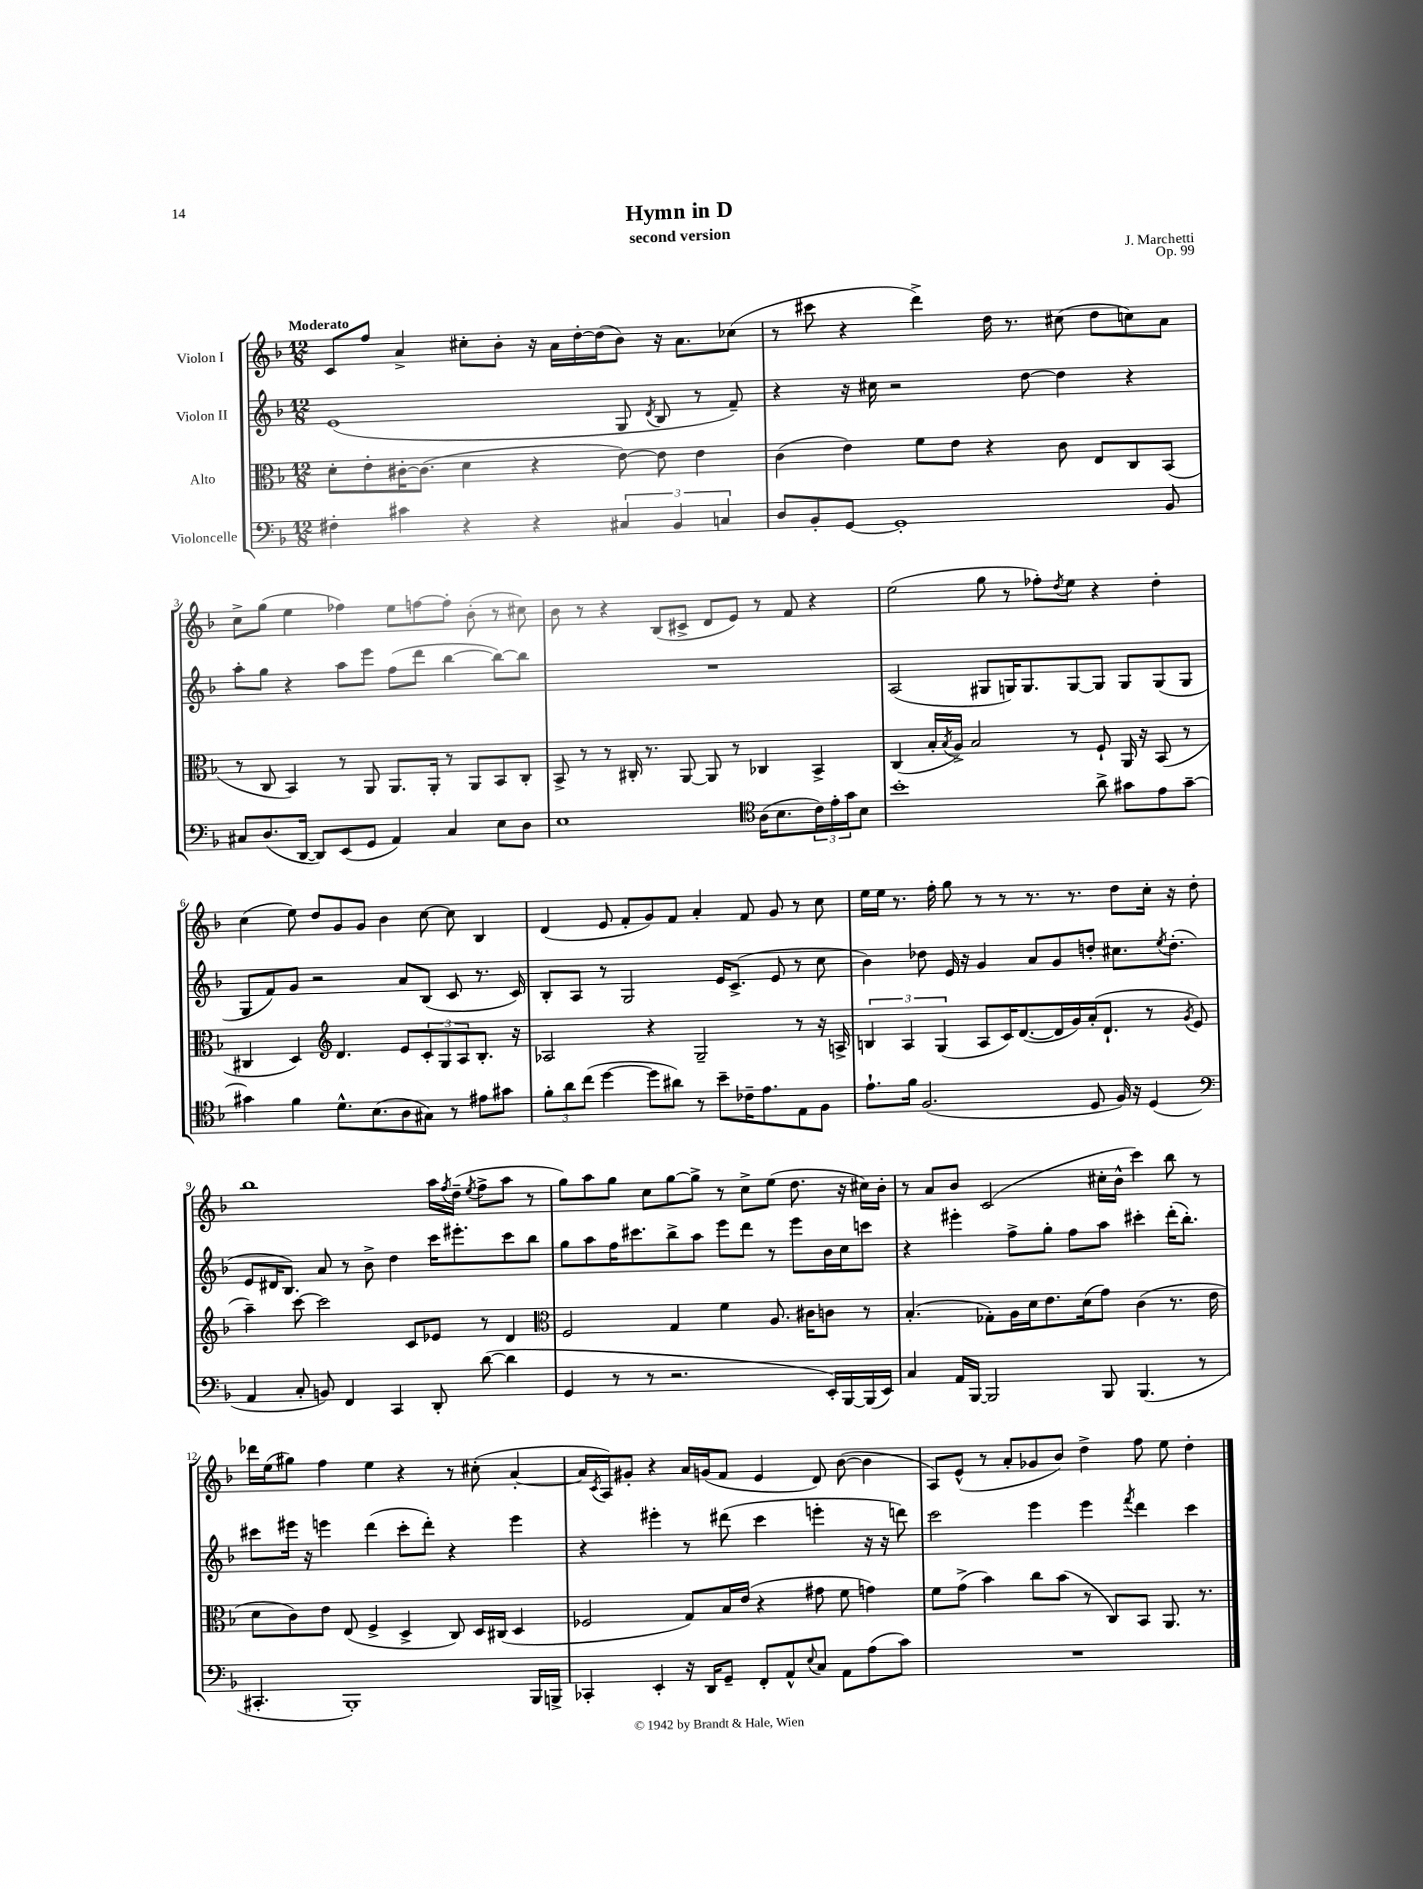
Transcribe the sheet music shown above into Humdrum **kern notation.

**kern	**kern	**kern	**kern
*staff4	*staff3	*staff2	*staff1
*clefF4	*clefC3	*clefG2	*clefG2
*k[b-]	*k[b-]	*k[b-]	*k[b-]
*M12/8	*M12/8	*M12/8	*M12/8
4F#'	8d'	(1e	8c
.	8e'	.	8ff
4c#	[16c#'	.	4a^
.	(8.c#]	.	.
4r	4d	.	8cc#'
.	.	.	8b-'
4r	4r	.	16r
.	.	.	16a
.	.	.	[16dd'
.	.	.	(16dd]
6C#	[8e)	8G	8b-)
.	.	8qd	.
.	8e]	8B-	16r
6BB-	.	.	.
.	.	.	8.a
.	4e	8r	.
6C	.	.	.
.	.	8f~)	(8cc-
=	=	=	=
8D	(4c	4r	8r
8BB-'	.	.	8ccc#
[8GG	4e)	16r	4r
.	.	16cc#	.
1GG']	.	2r	.
.	8f	.	4ddd^)
.	8e	.	.
.	4r	.	16dd
.	.	.	8.r
.	.	[8dd	.
.	8c	4dd]	(8cc#
.	8E	.	8dd
.	8C	4r	8cc)
8BB-	(8BB-	.	8a
=	=	=	=
8C#	8r	8aa'	8cc^
(8.D	8C	8gg	(8gg
.	4BB-)	4r	4ee
[16DD	.	.	.
8DD])	.	.	.
(8EE	8r	8aa	4ff-)
8GG	8AA	8eee	.
4AA)	8.AA	(8ff	8ee
.	.	8ddd	[8ff
.	16AA'	.	.
4C#	8r	[4bb-	8ff']
.	8AA	.	(8b-'
8E	8BB-	8bb-_)	8r
8D	8C'	8bb-]	8cc#)
=	=	=	=
1E	8BB-^	1.r	8b-
.	8r	.	8r
.	8r	.	4r
.	16C#'	.	.
.	8.r	.	.
.	.	.	(8B-
.	[8AA	.	8c#^
.	8AA]	.	8d
.	8r	.	8e)
*clefC4	*	*	*
(16A	4C-	.	8r
8.B-	.	.	.
.	.	.	8f
24c)	4BB-^	.	4r
24e'	.	.	.
24g	.	.	.
8B-	.	.	.
=	=	=	=
1b-'	(4C	(2A	(2ee
.	16B-'	.	.
.	8qB-	.	.
.	16A^)	.	.
.	2B-	.	.
.	.	8G#	8gg
.	.	16G)	8r
.	.	8.G	.
.	.	.	8ff-')
.	.	.	8qdd
.	8r	[8G	8ee
8a^	8F`	8G]	4r
8g#	16AA	8G	.
.	16r	.	.
8e	(8BB-	(8G	4dd'
[8g#~	8r	8G	.
=	=	=	=
4g#]	4C#	8G	(4cc
.	.	8f)	.
4f	4D)	8g	8ee)
.	.	2r	8dd
*	*clefG2	*	*
8.d^^	4.d	.	8g
.	.	.	8g
(8.B-	.	.	.
.	.	.	4b-
8A	8e	8a	.
8G#)	12c'	(8B-	[8cc
.	12G	.	.
8r	.	8c	8cc]
.	12A	.	.
8e#	8.B-'	8.r	4B-
8g#	.	.	.
.	16r	16c)	.
=	=	=	=
12f'	2A-	8B-'	(4d
12a	.	.	.
.	.	8A	.
(12cc	.	.	.
[4dd	.	8r	8e
.	.	2G	8f'
8dd]	4r	.	8g)
8a#)	.	.	8f
8r	2G~	.	4a'
8b-~	.	16e	.
.	.	(8.c^	.
16c-~	.	.	8f
8.e	.	.	.
.	.	8e	8g
8E	8r	8r	8r
8F	16r	8cc	8cc
.	16A^	.	.
=	=	=	=
8.e`	6B	4b-)	16ee
.	.	.	16ee
.	.	.	8.r
.	6A	.	.
16f	.	.	.
(2.F	.	8dd-	.
.	.	.	16ff'
.	(6G	.	.
.	.	16e	8gg
.	.	16r	.
.	8A	4g	8r
.	16c)	.	8r
.	([8.d	.	.
.	.	8a	8.r
.	16d]	8g	.
.	16g)	.	8.r
8D	(16a'	8dd'	.
.	8.d`	.	.
16F)	.	8.cc#	8dd
16r	.	.	.
(4D	8r	.	16cc'
.	.	8qee	.
.	.	(8.dd'	16r
.	8qg	.	.
.	8e	.	8dd'
=	=	=	=
*clefF4	*	*	*
4AA	4aa~)	8e	1bb-
.	.	16d#	.
.	.	8.B-)	.
8C'	[8ccc	.	.
8BB)	2ccc]	8a	.
4FF	.	8r	.
.	.	8b-^	.
4CC	.	4dd	.
.	8c	.	.
8DD'	8e-	16ccc	16aa
.	.	.	8qff
.	.	8.eee#'	(16dd~
.	.	.	8qee
([8d	8r	.	8ff^
4d]	4d	8ccc	8aa
.	.	8bb-	8r
=	=	=	=
*	*clefC3	*	*
4GG	2F	8gg	8gg)
.	.	8aa	8aa
8r	.	16ff	8gg
.	.	8.ccc#	.
8r	.	.	8cc
2.r	4G	8bb-^	[8gg
.	.	8aa	8gg^]
.	4f	8eee	8r
.	.	8ddd	8cc^
.	8.A	8r	(8ee
.	.	8eee	8.dd
.	16c#	.	.
16EE')	8c	16b-	.
[16BBB-	.	16cc	16r
(16BBB-]	8r	8ccc	16cc#)
16EE)	.	.	16b-'
=	=	=	=
4C	(4.B-'	4r	8r
.	.	.	8a
16AA	.	4eee#'	8b-
[16BBB-	.	.	.
2BBB-]	8G-')	.	(2c
.	16A	8ff^	.
.	16d	.	.
.	8.e	8gg'	.
.	.	8ff	.
.	(16d	.	.
8BBB-	8g)	8aa	16cc#'
.	.	.	16b-^^
(4.BBB-	(4c	4ccc#'	4ccc)
.	8.r	(16ddd'	8bb-
.	.	8.bb-')	.
8r	.	.	8r
.	16e	.	.
=	=	=	=
4.CC#'	8d	8ccc#	16ddd-
.	.	.	(16ee
.	8c)	16eee#	8gg#)
.	.	16r	.
.	8e	4eee	4ff
1BBB-')	(8E	.	.
.	4F^	(4ddd	4ee
.	4D^	8ccc#'	4r
.	.	8ddd')	.
.	8C)	4r	8r
.	16D	.	(8cc#'
.	(16C#	.	.
.	4D	4eee	[4a'
16BBB-	.	.	.
16BBB^	.	.	.
=	=	=	=
4CC-'	2F-	4r	16a]
.	.	.	8qc
.	.	.	16A)
.	.	.	8g#'
4EE'	.	4eee#'	4r
16r	8G)	8r	16a
16DD	.	.	(16g
8GG~	16B-	(8ddd#	8f
.	(16e	.	.
8FF'	4r	4ccc	4e
8AA^^	.	.	.
8qqE	.	.	.
8C	8g#	4eee'	8d)
8AA	8f	.	([8b-
(8A	4g)	16r	4b-]
.	.	16r	.
8c)	.	8ddd)	.
=	=	=	=
1.r	8f	2ccc	8A)
.	(8g^	.	(8e^^
.	4b-)	.	8r
.	.	.	8a'
.	8cc	4eee	8g-
.	(8b-	.	8b-)
.	8r	4eee	4dd^
.	8C)	.	.
.	.	8qfff	.
.	8BB-	4ddd	8ff
.	8.AA	.	8ee
.	.	4ccc	4dd'
.	8.r	.	.
==	==	==	==
*-	*-	*-	*-
